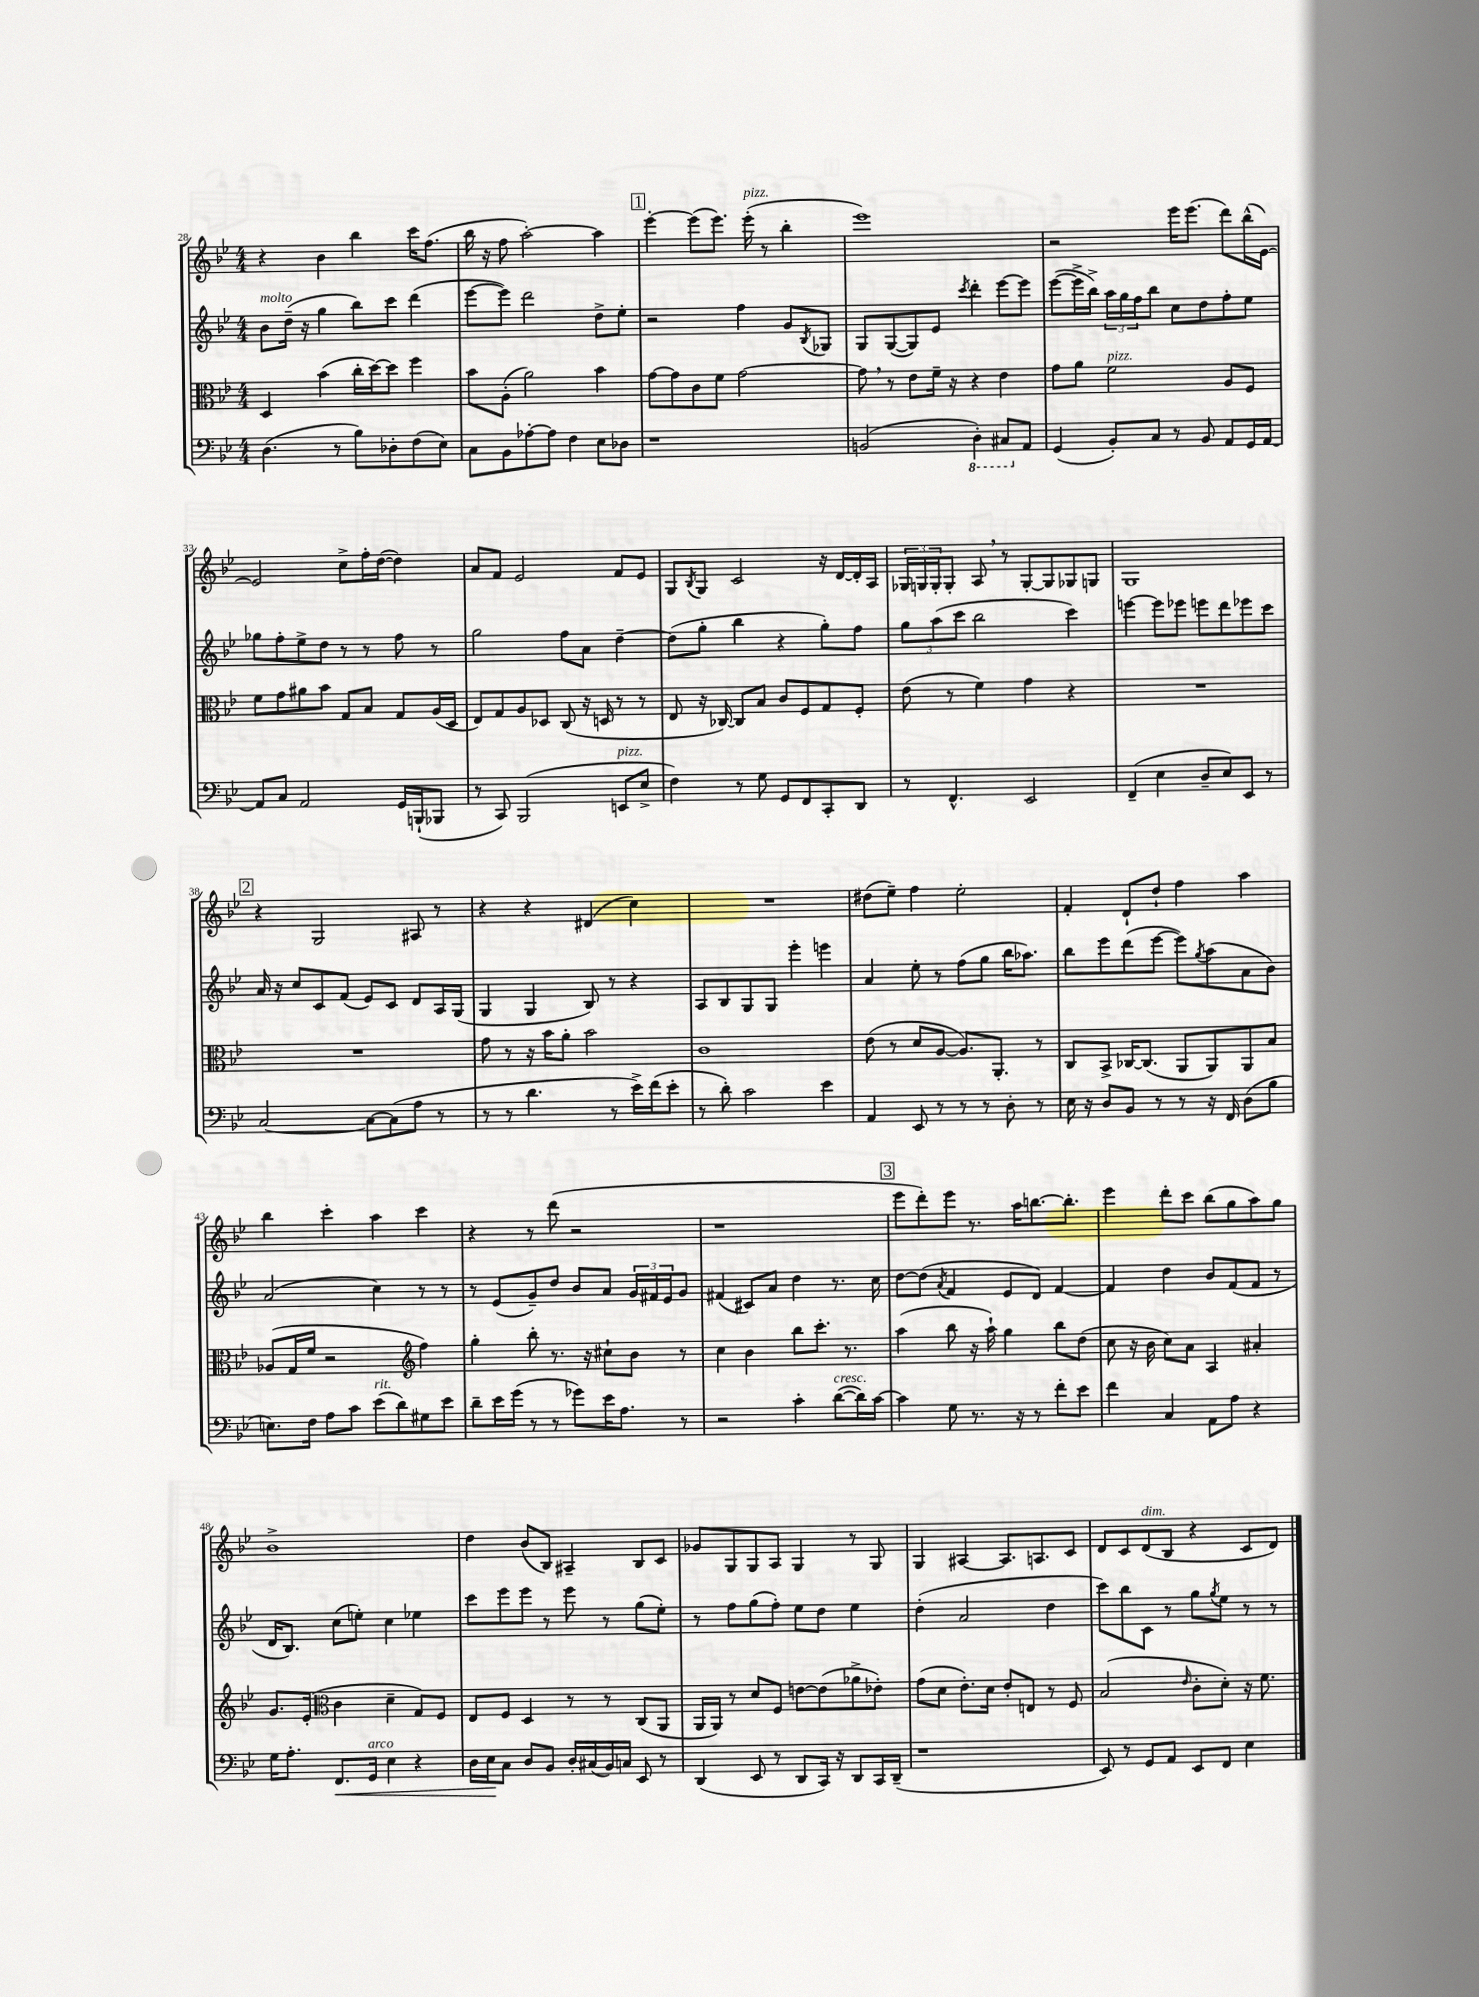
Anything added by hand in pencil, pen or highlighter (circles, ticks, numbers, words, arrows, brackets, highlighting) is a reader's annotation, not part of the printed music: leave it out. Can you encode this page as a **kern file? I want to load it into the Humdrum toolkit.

**kern	**kern	**kern	**kern
*staff4	*staff3	*staff2	*staff1
*clefF4	*clefC3	*clefG2	*clefG2
*k[b-e-]	*k[b-e-]	*k[b-e-]	*k[b-e-]
*M4/4	*M4/4	*M4/4	*M4/4
(4.D	4D	8b-	4r
.	.	(16dd~	.
.	.	16r	.
.	(4b-	4gg	4b-
8r	.	.	.
8B-)	16cc'	8bb-)	4bb-
.	[16dd)	.	.
8D-'	8dd]	8ccc	.
(8F	4ff	(4ddd	16ccc
.	.	.	(8.ff
8E-)	.	.	.
=	=	=	=
8C	8b-	[8eee-	16bb-
.	.	.	16r
8BB-	(8A'	8eee-])	8ff
[8A-'	2a)	2ddd	[2aa')
8A-]	.	.	.
4F	.	.	.
8E-	4b-	8dd^	4aa]
8D-	.	8ee-'	.
=	=	=	=
1r	[8g	2r	[4eee-'
.	8g]	.	.
.	8c	.	(8eee-]
.	8f	.	8.eee-)
.	[2g	4ff	.
.	.	.	(16eee-'
.	.	.	8r
.	.	8g	4bb-'
.	.	8qB-	.
.	.	8G-	.
=	=	=	=
(2BB	8g]	8G	1eee-)
.	8r	([8G	.
.	8e-	8G])	.
.	16f~	8e-	.
.	16r	.	.
.	.	8qccc	.
4DD')	4r	4ddd'	.
8CC#	4e-	[8eee-	.
8AA	.	8eee-]	.
=	=	=	=
(4GG	8g	([8eee-	2r
.	8a	16eee-^]	.
.	.	16bb-^)	.
8BB-')	2f	24aa	.
.	.	24gg	.
.	.	24ff	.
8C	.	8bb-	.
8r	.	8cc	16eee-
.	.	.	(8.eee-
8BB-	.	8dd	.
8AA	8A	8ff'	8ddd)
16GG	8F	8ee-	(16bb-^^
[16AA	.	.	[16e-)
=	=	=	=
8AA]	8f	8gg-	2e-]
8C	8g	8ff'	.
2AA	8a#	8ee-^	.
.	8b-	8dd	.
.	8G	8r	8cc^
.	8B-	8r	16ff'
.	.	.	([16dd
16GG	8G	8ff	4dd])
(16BBB`	.	.	.
8BBB-	(16A	8r	.
.	16D	.	.
=	=	=	=
8r	8E-)	2gg	8a
8CC)	8G	.	8f
(2BBB-	8A	.	2e-
.	8D-	.	.
.	(8C	8ff	.
.	16r	8a	.
.	16D	.	.
8EE	8r	[4dd~	8f
8E-^	8r	.	8e-
=	=	=	=
4F)	8E-	(8dd]	8G
.	.	.	8qB-
.	16r	8gg'	8G
.	[16C-)	.	.
8r	8C-]	4bb-	2c
8G	8B-	.	.
8GG	8c	4r	.
8FF	8F	.	.
8CC'	8G	8gg')	16r
.	.	.	[16d
8DD	8F'	8ff	16d']
.	.	.	16A
=	=	=	=
8r	(8e-	12gg	24G-
.	.	.	24G
.	.	(12aa	24G'
4.FF^^	8r	.	8G'
.	.	12ccc	.
.	4f)	2bb-	8A
.	.	.	8r
2EE-	4g	.	[8G'
.	.	.	8G]
.	4r	4ccc)	8G-
.	.	.	8G
=	=	=	=
(4FF~	1r	[4eee	1G
4E-	.	8eee]	.
.	.	8eee-	.
8D~	.	8eee	.
8E-)	.	8ddd	.
8EE-	.	8eee-	.
8r	.	8ccc	.
=	=	=	=
[2C	1r	16a	4r
.	.	16r	.
.	.	8cc	.
.	.	8c	2G
.	.	(8f	.
8C_	.	8e-)	.
(8C]	.	8c	.
8A	.	8d	8A#
8r	.	16A	8r
.	.	(16G	.
=	=	=	=
8r	8g	4G	4r
8r	8r	.	.
4.d	16r	4G	4r
.	16b-	.	.
.	8a'	.	.
.	2b-	8B-)	(4d#
8r	.	8r	.
16e-^)	.	4r	4cc)
(16f	.	.	.
8e-'	.	.	.
=	=	=	=
8r	1c	8A	1r
8d')	.	8B-	.
2c	.	8G	.
.	.	8G	.
.	.	4eee-'	.
4e-	.	4eee	.
=	=	=	=
4AA	(8e-	4a	(8dd#
.	8r	.	8ee-~)
8EE-	8d	8ee-'	4ff
8r	[8A	8r	.
8r	8.A])	(8ff	2ee-'
8r	.	8gg	.
.	8.AA'	.	.
8D'	.	16bb-	.
.	.	8.aa-)	.
8r	8r	.	.
=	=	=	=
16E-	8C	8bb-	4f'
16r	.	.	.
8D	8BB-^	8eee-	.
8BB-	[16C-	(8ddd	8d`
.	(8.C-]	.	.
8r	.	[8eee-	8dd`
8r	8AA	8eee-])	4ff
.	.	8qgg	.
16r	8AA)	(8aa	.
16FF	.	.	.
(8D	8AA	8a	4aa
8B-	8B-	8b-)	.
=	=	=	=
8.E)	(8A-	(2a	4bb-
.	16G	.	.
16F	16f	.	.
8A	2r	.	4ccc'
8c	.	.	.
(8e-	.	4cc)	4aa
8d)	.	.	.
*	*clefG2	*	*
8G#	4ff)	8r	4ccc
8e-	.	8r	.
=	=	=	=
8d~	4gg'	8r	4r
16e-	.	(8e-	.
(16g	.	.	.
8r	8bb-'	8g~)	8r
8r	8.r	8dd	(8ddd
8g-)	.	8b-	2r
.	16r	.	.
16e-	8cc#`	8a	.
8.A	.	.	.
.	8b-	24g	.
.	.	24f#	.
.	.	24e-	.
8r	8r	8g	.
=	=	=	=
2r	4cc	(4f#	1r
.	4b-	8c#)	.
.	.	8a	.
4c'	8bb-	4dd	.
.	8.ccc'	.	.
([8d	.	8.r	.
.	8.r	.	.
16d])	.	.	.
[16c	.	16cc	.
=	=	=	=
4c]	(4aa	[8dd	8eee-
.	.	(8dd]	8ddd')
.	.	8qa	.
8G	8bb-	4f	8eee-
8.r	16r	.	8.r
.	16aa`)	.	.
.	4gg	8e-	.
16r	.	.	16aa
8r	.	8d)	[8.bb
8f'	8bb-	[4f	.
.	.	.	8.bb']
8e-	(8dd	.	.
=	=	=	=
4f	8cc	4f]	4eee-
.	16r	.	.
.	16b-	.	.
4C	8cc)	4dd	8ddd'
.	8a	.	8ccc
8AA	4A	8b-	(8bb-
8A	.	(8f	8gg
4r	4a#'	8f	8aa)
.	.	8r	8gg
=	=	=	=
16G	8.g	16d	1b-^
8.A'	.	8.B-)	.
.	(16e-'	.	.
*	*clefC3	*	*
8.FF	4c	(8cc	.
.	.	8ee')	.
16GG	.	.	.
4E-	4d~	4cc	.
4r	8G)	4ee-	.
.	8F	.	.
=	=	=	=
16D	8E-	8ccc	4dd
16E-	.	.	.
8C	8F	8eee-	.
8D	4D	8eee-	(8b-
8BB-	.	8r	8B-)
16D'	8r	8eee-	4A#~
(16C#	.	.	.
16BB-)	8r	8r	.
16C	.	.	.
8EE-	(8C	(8gg	8B-
8r	8AA	8ee-')	8c
=	=	=	=
(4DD	16AA	8r	8g-
.	16AA)	.	.
.	8r	8ff	8G
8EE-	8d	(8gg	8G
8r	8F	8ff')	8A
8DD	[8e	8ee-	4G
16CC)	(8e]	8dd	.
16r	.	.	.
8DD	8a-^	4ee-	8r
16CC	8e-')	.	8G
(16DD~	.	.	.
=	=	=	=
1r	(8g	(4dd'	4G
.	8d	.	.
.	8.e-')	2a	[4A#
.	16d	.	.
.	8e-'	.	8.A#]
.	8E	.	.
.	.	.	8.A
.	8r	4dd	.
.	8F	.	8c
=	=	=	=
8EE-)	(2B-	8ccc)	8d
8r	.	8bb-	8c
8GG	.	8c	(8d
8AA	.	8r	8B-
.	16qqe-	.	.
8EE-	8c'	8gg	4r
.	.	8qgg	.
8FF	8d')	8ee-	.
4E-	16r	8r	8c
.	8.f	.	.
.	.	8r	8d)
==	==	==	==
*-	*-	*-	*-
